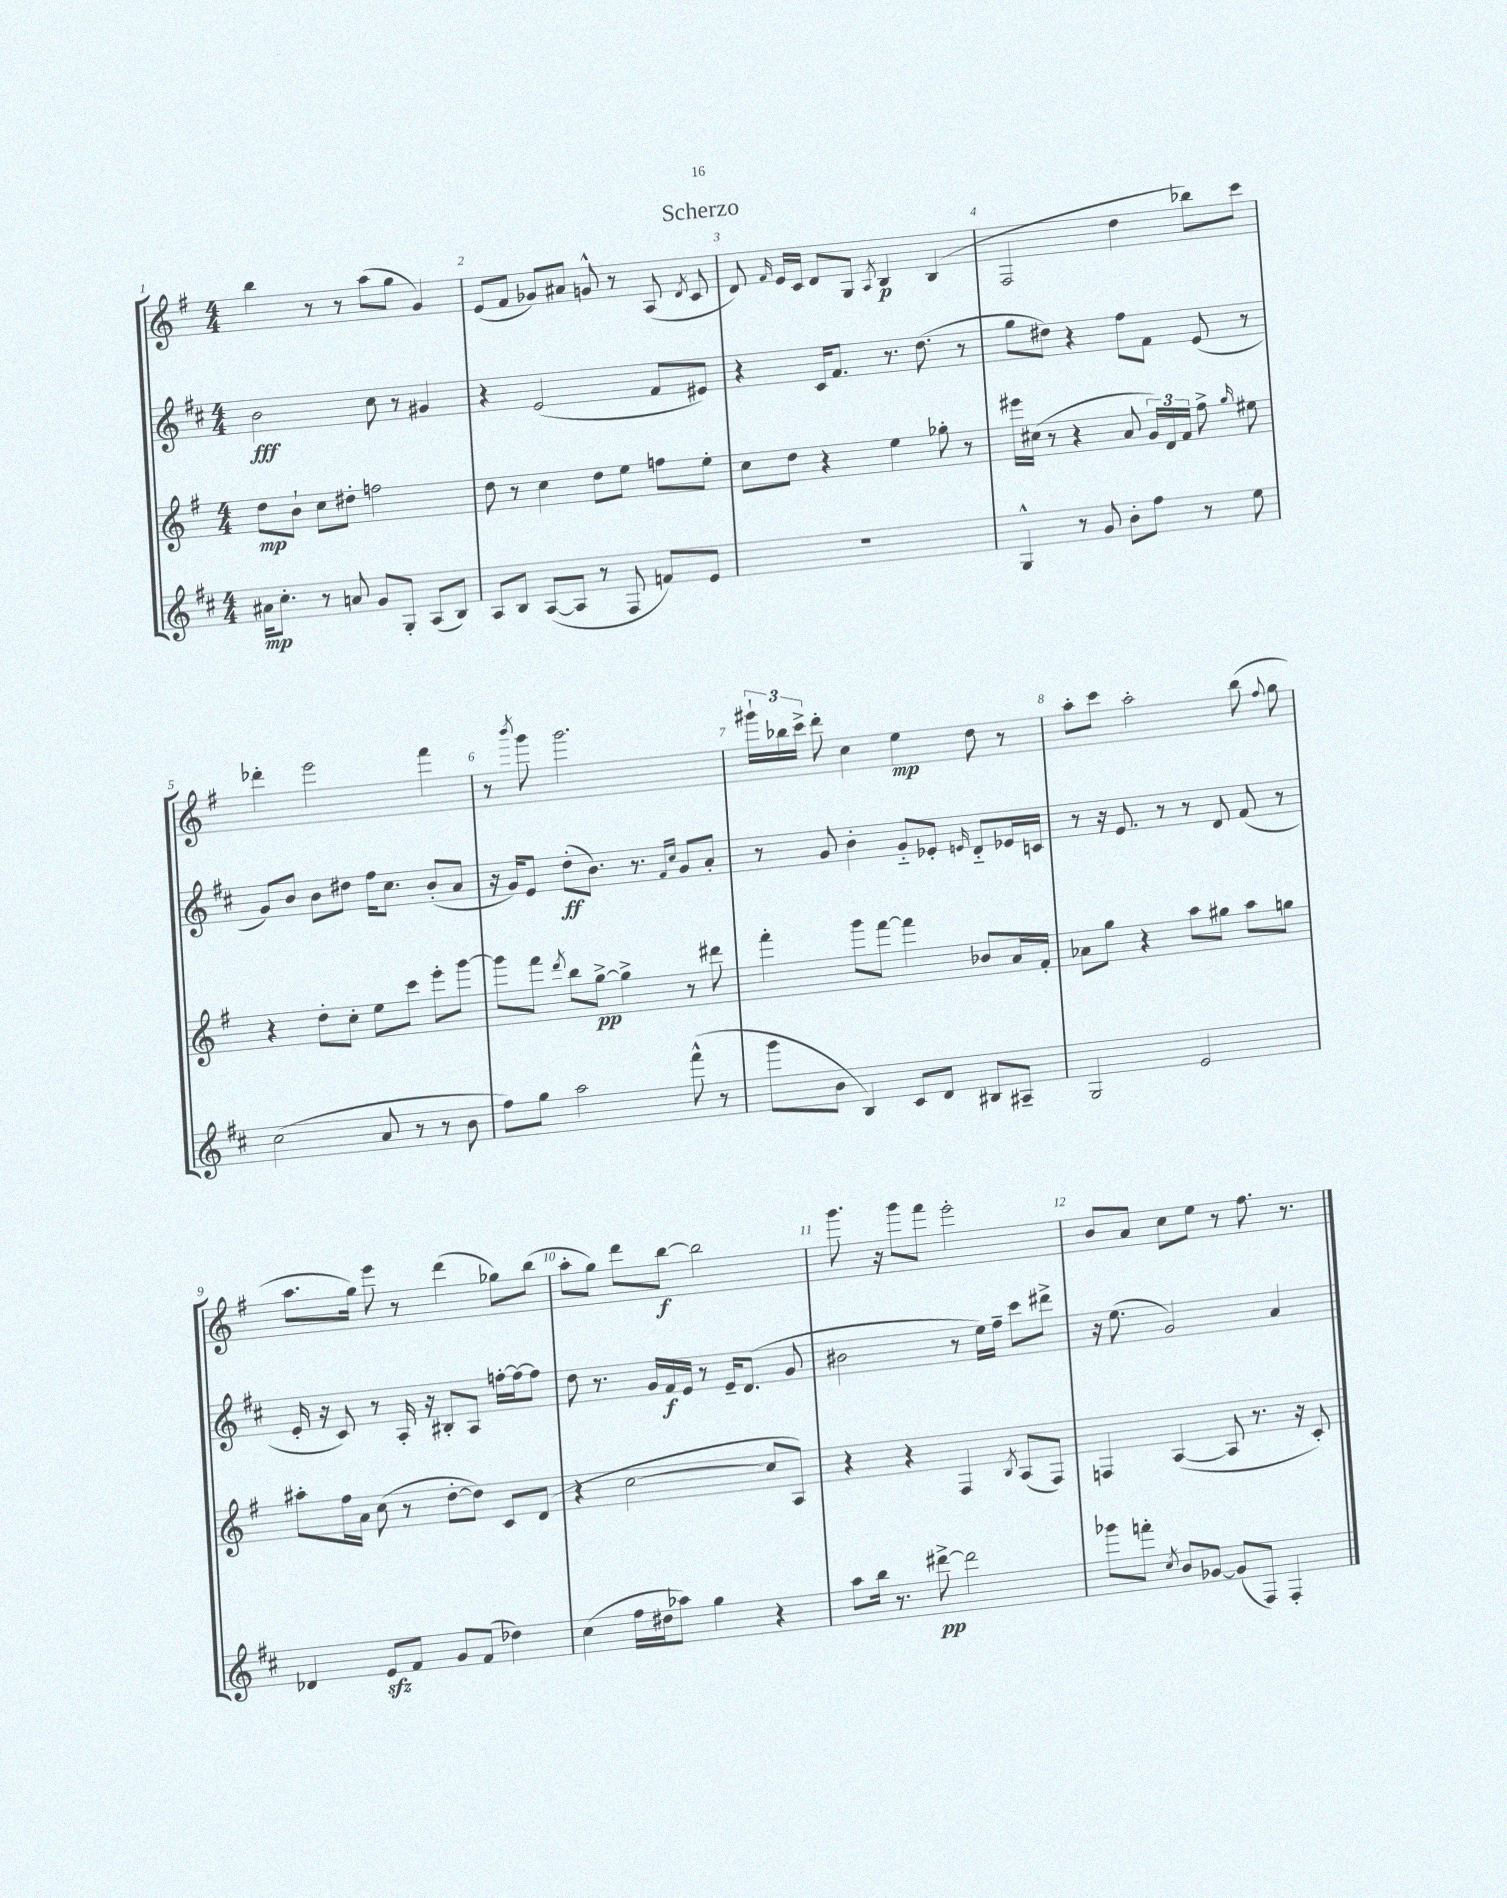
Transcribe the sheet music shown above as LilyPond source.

\header { title = "Scherzo" }
<<
\new StaffGroup <<
\new Staff = "s0" {
    \clef treble \key g \major \numericTimeSignature \time 4/4
    \autoBeamOff b''4 r8 r8 a''8[( g''8] g'4) |
    e'8[( fis'8] ges'8[) ais'8] g'8-^ r8 a8( \acciaccatura { d'8 } c'8 |
    d'8) \grace { fis'16 } e'16[ c'16] d'8[ g8] \acciaccatura { a8 } b4\p b4( |
    fis2 d''4 bes''8[) c'''8] |
    des'''4-. e'''2 fis'''4 |
    r8 \acciaccatura { b'''8 } g'''8 g'''2. |
    \tuplet 3/2 { gis'''16[-! bes''16 c'''16]-> } d'''8-. c''4 e''4\mp d''8 r8 |
    a''8[-. c'''8] a''2-. b''8( \appoggiatura { fis''8 } g''8 |
    a''8.[ g''16]) e'''8 r8 d'''4( ges''8[) b''8]( |
    a''8[-. g''8]) d'''8[ b''8]~\f b''2 |
    g'''8. r16 g'''8[ fis'''8] e'''2-. |
    b'8[ a'8] c''8[ e''8] r8 fis''8. r8. \bar "|." |
}
\new Staff = "s1" {
    \clef treble \key d \major \numericTimeSignature \time 4/4
    \autoBeamOff b'2\fff cis''8 r8 gis'4 |
    r4 e'2( fis'8[ eis'8]) |
    r4 cis'16[ fis'8.] r8. d''8.( r8 |
    g''8[ dis''8]) r4 fis''8[ fis'8] e'8( r8 |
    g'8[) b'8] b'8[ dis''8] fis''16[ cis''8.] b'8[-.( a'8] |
    r16 g'16[) e'8] d''8[-.\ff( b'8.]) r8. \grace { fis'16[ cis''16] } g'8[ a'8]-. |
    r8 g'8 b'4-. g'8[-_ ees'8]-. \grace { e'16 } d'8[-_ ees'16 c'16] |
    r8 r16 e'8. r8 r8 d'8 fis'8( r8 |
    e'16-. r16 cis'8) r8 a16-. r16 bis8[-. a8] f''16[~-. f''16~ f''8] |
    d''8 r8. g'16[ fis'16\f e'16] r8 e'16[-- d'8.]( g'8 |
    bis'2 r8 e''16[) fis''16]-- cis'''8[ dis'''8]-> |
    r16 e''8.( g'2) a'4 \bar "|." |
}
\new Staff = "s2" {
    \clef treble \key g \major \numericTimeSignature \time 4/4
    \autoBeamOff d''8[\mp b'8]-! c''8[ dis''8]-. f''2 |
    d''8 r8 c''4 d''8[ e''8] f''8[ e''8]-. |
    c''8[ d''8] r4 e''4 ges''8-. r8 |
    eis'''16[ cis''16]( r8 r4 a'8 \tuplet 3/2 { g'16[) d'16 fis'16] } fis''8-> \grace { g''16 } eis''8 |
    r4 d''8[-. c''8]-. e''8[ c'''8] e'''8[-. g'''8]~ |
    g'''8[ fis'''8] \acciaccatura { d'''8 } b''8[ g''8]~->\pp g''4-> r8 dis'''8 |
    fis'''4-. g'''8[ fis'''8]~ fis'''4 bes'8[ a'16 fis'16]-. |
    aes'8[ g''8] r4 a''8[ gis''8] a''8[ g''8] |
    ais''8[-. fis''16 a'16] c''8( r8 d''8[~-. d''8]) c'8[ d'8]( |
    r4 c''2~ c''8[ a8]) |
    r4 r4 fis4 \acciaccatura { b8 } a8[( fis8]) |
    f4 a4~( a8 r8. r16 c'8-.) \bar "|." |
}
\new Staff = "s3" {
    \clef treble \key d \major \numericTimeSignature \time 4/4
    \autoBeamOff ais'16[\mp cis''8.]-. r8 a'8 g'8[ g8]-. a8[( b8]) |
    a8[ b8] a8[~( a8] r8 fis8 f'8[) e'8] |
    R1 |
    g4-^ r8 g'8 b'8[-. fis''8] r8 e''8 |
    cis''2( a'8 r8 r8 b'8 |
    fis''8[) g''8] a''2 fis'''8-^( r8 |
    g'''8[ b'8] b4) cis'8[ d'8] bis8[ ais8]-- |
    g2 e'2 |
    des'4 e'8[\sfz fis'8] g'8[ fis'8]( des''4) |
    cis''4( fis''16[ dis''16 aes''8]) g''4 r4 |
    a''8[ b''16] r8. dis'''8~->\pp dis'''2 |
    ges'''8[ f'''8]-. \acciaccatura { cis''8 } b'8[ ges'8]~ ges'8[( fis8]) fis4-. \bar "|." |
}
>>
>>
\layout { \context { \Score \override BarNumber.break-visibility = ##(#f #t #t) barNumberVisibility = #all-bar-numbers-visible } }
